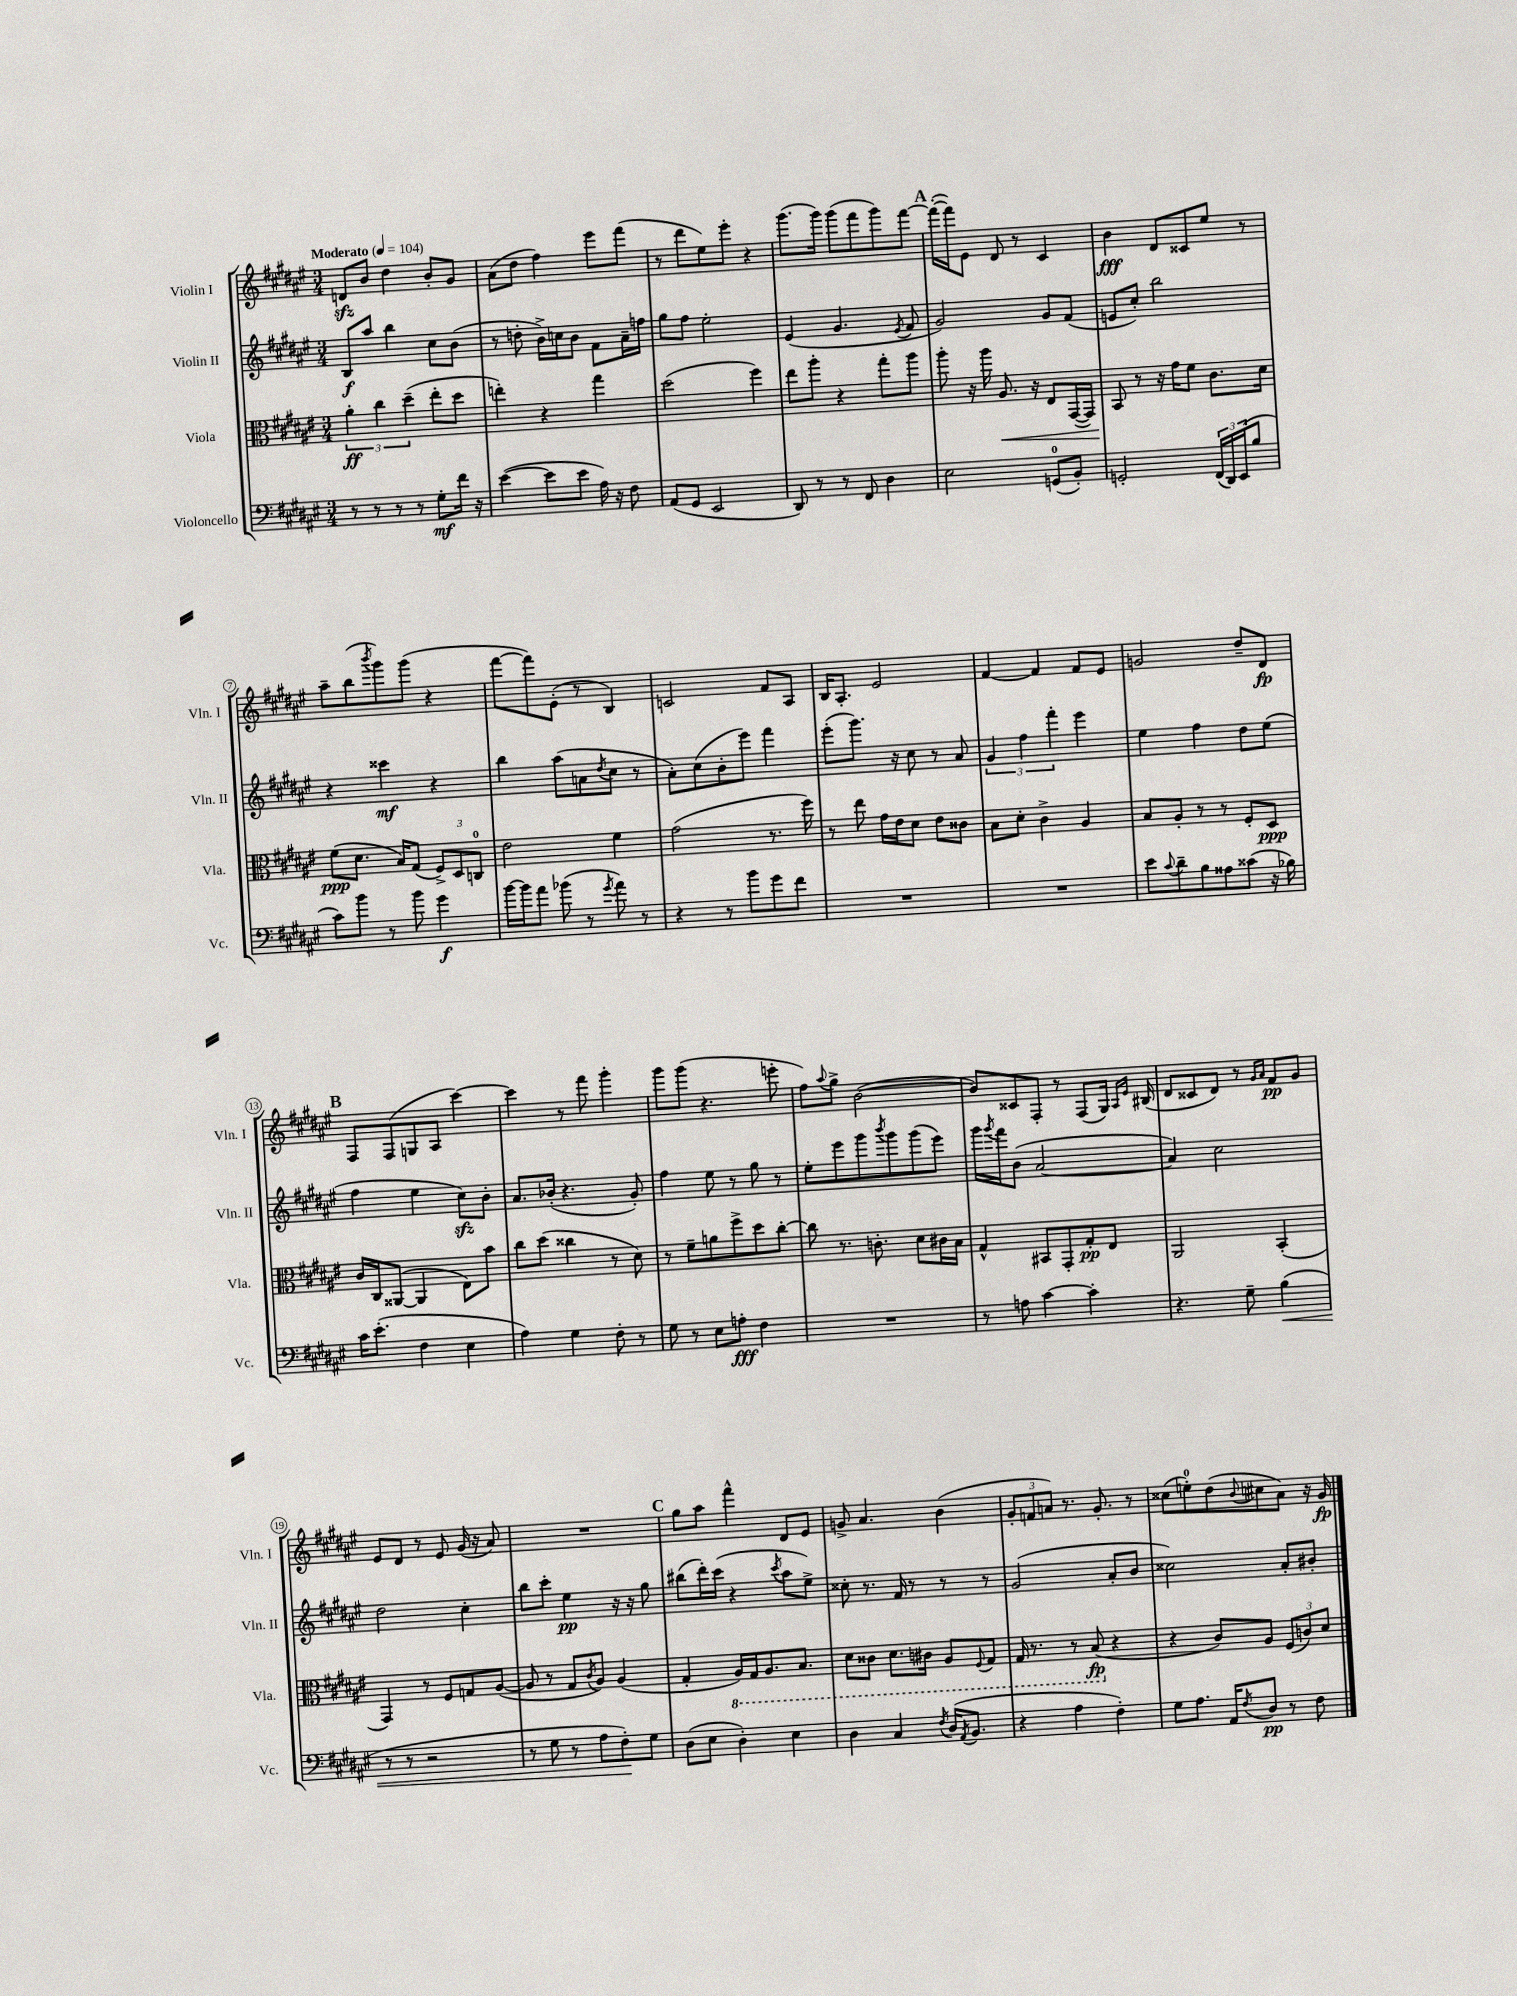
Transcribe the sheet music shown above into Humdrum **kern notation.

**kern	**dynam	**kern	**dynam	**kern	**dynam	**kern	**dynam
*part4	*part4	*part3	*part3	*part2	*part2	*part1	*part1
*staff4	*staff4	*staff3	*staff3	*staff2	*staff2	*staff1	*staff1
*I"Violoncello	*	*I"Viola	*	*I"Violin II	*	*I"Violin I	*
*I'Vc.	*	*I'Vla.	*	*I'Vln. II	*	*I'Vln. I	*
*clefF4	*	*clefC3	*	*clefG2	*	*clefG2	*
*k[f#c#g#d#a#e#]	*	*k[f#c#g#d#a#e#]	*	*k[f#c#g#d#a#e#]	*	*k[f#c#g#d#a#e#]	*
*M3/4	*	*M3/4	*	*M3/4	*	*M3/4	*
*MM104	*	*MM104	*	*MM104	*	*MM104	*
=1	=1	=1	=1	=1	=1	=1	=1
!	!	!	!	!	!	!LO:TX:a:B:t=Moderato	!
8r	.	6a#'\	ff	8B/L	f	8dnzz/L	.
8r	.	.	.	8aa#/J	.	8b/J	.
.	.	6cc#\	.	.	.	.	.
8r	.	.	.	4bb\	.	4dd#\	.
.	.	(6dd#~\	.	.	.	.	.
8r	.	.	.	.	.	.	.
8G#'\L	mf	8ee#'\L	.	8cc#\L	.	8b'/L	.
16f#\Jk	.	8dd#\J	.	(8b\J	.	8g#/J	.
16r	.	.	.	.	.	.	.
=2	=2	=2	=2	=2	=2	=2	=2
([4e#\	.	4een'\)	.	8r	.	(8a#\L	.
.	.	.	.	8ddn'\	.	8dd#\J	.
8e#\L]	.	4r	.	16b^\LL)	.	4ff#\)	.
.	.	.	.	16ccn\J	.	.	.
8e#\J	.	.	.	8b\J	.	.	.
16A#\)	.	4gg#\	.	8f#\L	.	8eee#\L	.
16r	.	.	.	.	.	.	.
8F#\	.	.	.	16a#~\L	.	(8fff#\J	.
.	.	.	.	16ffn\JJ	.	.	.
=3	=3	=3	=3	=3	=3	=3	=3
(8AA#/L	.	(2dd#\	.	8gg#\L	.	8r	.
8GG#/J	.	.	.	8ff#\J	.	8ddd#\L	.
2EE#/	.	.	.	2ee#'\	.	8ee#\)	.
.	.	.	.	.	.	8eee#'\J	.
.	.	4ff#\)	.	.	.	4r	.
=4	=4	=4	=4	=4	=4	=4	=4
8DD#/)	.	8ee#\L	.	(4e#/	.	(8.ggg#\L	.
8r	.	8aa#'\J	.	.	.	.	.
.	.	.	.	.	.	16ggg#\Jk)	.
8r	.	4r	.	4.g#/	.	(8ggg#\L	.
8FF#/	.	.	.	.	.	8fff#\	.
4D#\	.	8gg#'\L	.	.	.	8ggg#\)	.
.	.	.	.	8qe#/	.	.	.
.	.	8aa#\J	.	8f#/	.	[8fff#\J	.
!!LO:REH:place=s1:t=A
=5	=5	=5	=5	=5	=5	=5	=5
2E#\	.	8aa#'\	.	2g#/)	.	(16fff#'\LL_	.
.	.	.	.	.	.	16fff#\J])	.
.	.	16r	.	.	.	8e#\J	.
.	.	16aa#\	.	.	.	.	.
!	!	!	!LO:HP:b	!	!	!	!
.	.	8.A#/	<	.	.	8d#/	.
.	.	.	.	.	.	8r	.
.	.	16r	.	.	.	.	.
(8GGn/L	.	8E#/L	.	8g#/L	.	4c#/	.
8BB'/J)	.	([16GG#/L	.	(8f#/J	.	.	.
.	.	16GG#/JJ])	.	.	.	.	.
=6	=6	=6	=6	=6	=6	=6	=6
2GGn'/	.	8BB/	.	8en/L	.	4b\	fff
.	.	8r	[	8cc#'/J)	.	.	.
.	.	16r	.	2bb\	.	8d#/L	.
.	.	16g#\KL	.	.	.	.	.
.	.	8f#\J	.	.	.	8c##X/	.
(24FF#/LL	.	8.c#\L	.	.	.	8ee#/J	.
24DD#/)	.	.	.	.	.	.	.
(24EE#/J	.	.	.	.	.	.	.
8B/J	.	.	.	.	.	8r	.
.	.	16d#\Jk	.	.	.	.	.
!!LO:LB:g=z
=7	=7	=7	=7	=7	=7	=7	=7
8c#\L)	.	(8f#\L	ppp	4r	.	8aa#~\L	.
8b\J	.	8.d#\J	.	.	.	(8bb\	.
.	.	.	.	.	.	8qbbb/	.
8r	.	.	.	4ccc##X\	mf	8ggg#\)	.
.	.	16B/KL)	.	.	.	.	.
8b\	.	(8G#/J	.	.	.	(8ggg#\J	.
4g#\	f	12F#^/L)	.	4r	.	4r	.
.	.	12D#/	.	.	.	.	.
.	.	12Cn/J	.	.	.	.	.
=8	=8	=8	=8	=8	=8	=8	=8
[16b\LL	.	2e#\	.	4bb\	.	[8fff#\L	.
16b\J]	.	.	.	.	.	.	.
8a#\J	.	.	.	.	.	8fff#\])	.
(8b-X\	.	.	.	(8aa#\L	.	(8e#'\J	.
8r	.	.	.	8an\	.	8r	.
8qg#/	.	.	.	8qdd#/	.	.	.
8a#\)	.	4f#\	.	8cc#\J	.	4B/)	.
8r	.	.	.	8r	.	.	.
=9	=9	=9	=9	=9	=9	=9	=9
4r	.	(2g#\	.	8a#'\L)	.	2cn/	.
.	.	.	.	(8cc#\	.	.	.
8r	.	.	.	8b'\	.	.	.
8b\L	.	.	.	8eee#\J)	.	.	.
8g#\	.	8.r	.	4fff#\	.	8f#/L	.
8f#\J	.	.	.	.	.	8A#/J	.
.	.	16ff#\)	.	.	.	.	.
=10	=10	=10	=10	=10	=10	=10	=10
2.r	.	8r	.	(8eee#'\L	.	16B/KL	.
.	.	.	.	.	.	8.A#'/J	.
.	.	8ee#\	.	8.ggg#\J)	.	.	.
.	.	16g#\LL	.	.	.	2e#/	.
.	.	16e#\J	.	16r	.	.	.
.	.	8d#\J	.	8cc#\	.	.	.
.	.	8e#\L	.	8r	.	.	.
.	.	8c##X\J	.	8a#/	.	.	.
=11	=11	=11	=11	=11	=11	=11	=11
2.r	.	8B\L	.	6g#/	.	[4f#/	.
.	.	8d#'\J	.	.	.	.	.
.	.	.	.	6ff#\	.	.	.
.	.	4c#^\	.	.	.	4f#/]	.
.	.	.	.	6fff#'\	.	.	.
.	.	4A#/	.	4eee#\	.	8f#/L	.
.	.	.	.	.	.	8e#/J	.
=12	=12	=12	=12	=12	=12	=12	=12
8e#\L	.	8B/L	.	4ee#\	.	2gn/	.
8qqc#/	.	.	.	.	.	.	.
8d#~\	.	8A#'/J	.	.	.	.	.
8B\	.	8r	.	4ff#\	.	.	.
8A##X\	.	8r	.	.	.	.	.
(8c##X\J	.	8F#'/L	.	8dd#\L	.	8dd#~/L	.
16r	.	8D#/J	ppp	(8ee#\J	.	8d#/J	fp
16B-X\)	.	.	.	.	.	.	.
!!LO:LB:g=z
!!LO:REH:place=s1:t=B
=13	=13	=13	=13	=13	=13	=13	=13
16c#\KL	.	16c#/LL	.	4ff#\	.	8F#/L	.
(8.e#'\J	.	16C#/J	.	.	.	.	.
.	.	([8AA##X/J	.	.	.	(8F#/	.
4F#\	.	4AA##/]	.	4ee#\	.	8Gn/	.
.	.	.	.	.	.	8A#/J	.
4E#\	.	8E#\L)	.	8cc#zz\L)	.	[4ccc#\)	.
.	.	8b\J	.	8b'\J	.	.	.
=14	=14	=14	=14	=14	=14	=14	=14
4A#\)	.	8cc#\L	.	8.a#/L	.	4ccc#\]	.
.	.	(8dd#\J	.	.	.	.	.
.	.	.	.	(16b-X'/Jk	.	.	.
4G#\	.	4cc##X\	.	4.r	.	8r	.
.	.	.	.	.	.	8fff#\	.
8F#'\	.	8r	.	.	.	4ggg#'\	.
8r	.	8d#\)	.	8g#'/)	.	.	.
=15	=15	=15	=15	=15	=15	=15	=15
8G#\	.	8r	.	4ff#\	.	8ggg#\L	.
8r	.	8f#~\L	.	.	.	(8ggg#\J	.
8E#\L	.	8an\	.	8ee#\	.	4.r	.
8An'\J	fff	8ff#^\	.	8r	.	.	.
4F#\	.	8dd#\	.	8gg#\	.	.	.
.	.	[8cc#'\J	.	8r	.	8eeen'\	.
=16	=16	=16	=16	=16	=16	=16	=16
2.r	.	8cc#\]	.	8ee#'\L	.	8ff#\L)	.
.	.	.	.	.	.	8qqaa#/	.
.	.	8.r	.	8eee#\	.	8gg#^\J	.
.	.	.	.	8ggg#\	.	([2b\	.
.	.	8.cn'\	.	.	.	.	.
.	.	.	.	8qbbb/	.	.	.
.	.	.	.	8ggg#\	.	.	.
.	.	8d#\L	.	(8ggg#\	.	.	.
.	.	16c#X\L	.	8eee#\J)	.	.	.
.	.	16B\JJ	.	.	.	.	.
=17	=17	=17	=17	=17	=17	=17	=17
8r	.	4G#^^/	.	16ggg#\LL	.	8b/L])	.
.	.	.	.	8qggg#/	.	.	.
.	.	.	.	16fff#\J	.	.	.
8An\	.	.	.	(8b\J	.	8c##X/	.
[4c#\	.	8BB#X/L	.	[2a#/	.	8F#'/J	.
.	.	8GG#'/	.	.	.	8r	.
4c#'\]	.	8G#'/	pp	.	.	(8F#/L	.
.	.	8E#/J	.	.	.	16G#/Jk)	.
.	.	.	.	.	.	16qqA#/LL	.
.	.	.	.	.	.	16qqe#/JJ	.
.	.	.	.	.	.	(16B#X/	.
=18	=18	=18	=18	=18	=18	=18	=18
4.r	.	2AA#/	.	4a#/])	.	8d#/L	.
.	.	.	.	.	.	8c##X/	.
.	.	.	.	2cc#\	.	8d#/J)	.
8G#~\	.	.	.	.	.	8r	.
.	.	.	.	.	.	16qqg#/LL	.
.	.	.	.	.	.	16qqa#/JJ	.
!	!LO:HP:b	!	!	!	!	!	!
(4B\	<	(4BB'/	.	.	.	8f#/L	pp
.	.	.	.	.	.	8g#/J	.
!!LO:LB:g=z
=19	=19	=19	=19	=19	=19	=19	=19
8r	.	4GG#/)	.	2dd#\	.	8e#/L	.
8r	.	.	.	.	.	8d#/J	.
2r	.	8r	.	.	.	8r	.
.	.	8F#/L	.	.	.	8e#/	.
.	.	8Gn/	.	4cc#'\	.	(16g#/	.
.	.	.	.	.	.	16r	.
.	.	([8A#/J	.	.	.	8a#/)	.
=20	=20	=20	=20	=20	=20	=20	=20
8r	.	8A#/]	.	8bb\L	.	2.r	.
8G#\	.	8r	.	8ccc#'\J	.	.	.
8r	.	8G#/L	.	4ee#\	pp	.	.
.	.	8qc#/	.	.	.	.	.
8A#\L	.	8A#/J)	.	.	.	.	.
8F#'\)	.	(4A#/	.	16r	.	.	.
.	.	.	.	16r	.	.	.
8G#\J	[	.	.	8gg#\	.	.	.
!!LO:REH:place=s1:t=C
=21	=21	=21	=21	=21	=21	=21	=21
(8D#\L	.	4G#'/	.	(8bb#X\L	.	8gg#\L	.
8E#\J	.	.	.	16ddd#'\L)	.	8aa#\J	.
.	.	.	.	(16ccc#\JJ	.	.	.
*	*	*8ba	*	*	*	*	*
4D#'\)	.	16AA#/LL)	.	4r	.	4fff#^^\	.
.	.	16GG#/J	.	.	.	.	.
.	.	8.AA#/	.	.	.	.	.
.	.	.	.	8qccc#/	.	.	.
4E#\	.	.	.	8aa#\L	.	8d#/L	.
.	.	8.BB/J	.	.	.	.	.
.	.	.	.	8ee#^\J)	.	8e#/J	.
=22	=22	=22	=22	=22	=22	=22	=22
4D#\	.	8D#\L	.	8cc##X'\	.	8gn^/	.
.	.	8C##X\J	.	8.r	.	4.a#/	.
4C#/	.	8.D#\L	.	.	.	.	.
.	.	.	.	16f#/	.	.	.
.	.	.	.	8r	.	.	.
.	.	16C#X\Jk	.	.	.	.	.
8qF#/	.	.	.	.	.	.	.
(16D#/KL	.	8AA#/L	.	8r	.	(4b\	.
8qAA#/	.	.	.	.	.	.	.
8.BB/J	.	.	.	.	.	.	.
.	.	8qqFF#/	.	.	.	.	.
.	.	8GG#/J	.	8r	.	.	.
=23	=23	=23	=23	=23	=23	=23	=23
4r	.	16GG#/	.	(2g#/	.	12g#'/L	.
.	.	8.r	.	.	.	.	.
.	.	.	.	.	.	12fn/	.
.	.	.	.	.	.	12an/J)	.
4A#\	.	8r	.	.	.	8.r	.
.	.	(8BB/	fp	.	.	.	.
.	.	.	.	.	.	8.g#'/	.
*	*	*X8ba	*	*	*	*	*
4F#'\)	.	4r	.	8a#'/L	.	.	.
.	.	.	.	8b/J	.	8r	.
=24	=24	=24	=24	=24	=24	=24	=24
8G#\L	.	4r	.	2cc##X\)	.	(8cc##X\L	.
8.A#\J	.	.	.	.	.	8een'\)	.
.	.	8c#/L)	.	.	.	(8dd#\	.
16AA#/KL	.	.	.	.	.	.	.
8qF#/	.	.	.	.	.	8qqb/	.
8D#/J	pp	8A#/J	.	.	.	8cc#X\	.
8r	.	(12F#/L	.	8a#'/L	.	8a#\J)	.
.	.	12cn/)	.	.	.	.	.
8F#\	.	.	.	8b#X'/J	.	16r	.
.	.	12d#/J	.	.	.	.	.
.	.	.	.	.	.	16g#/	fp
==	==	==	==	==	==	==	==
*-	*-	*-	*-	*-	*-	*-	*-
